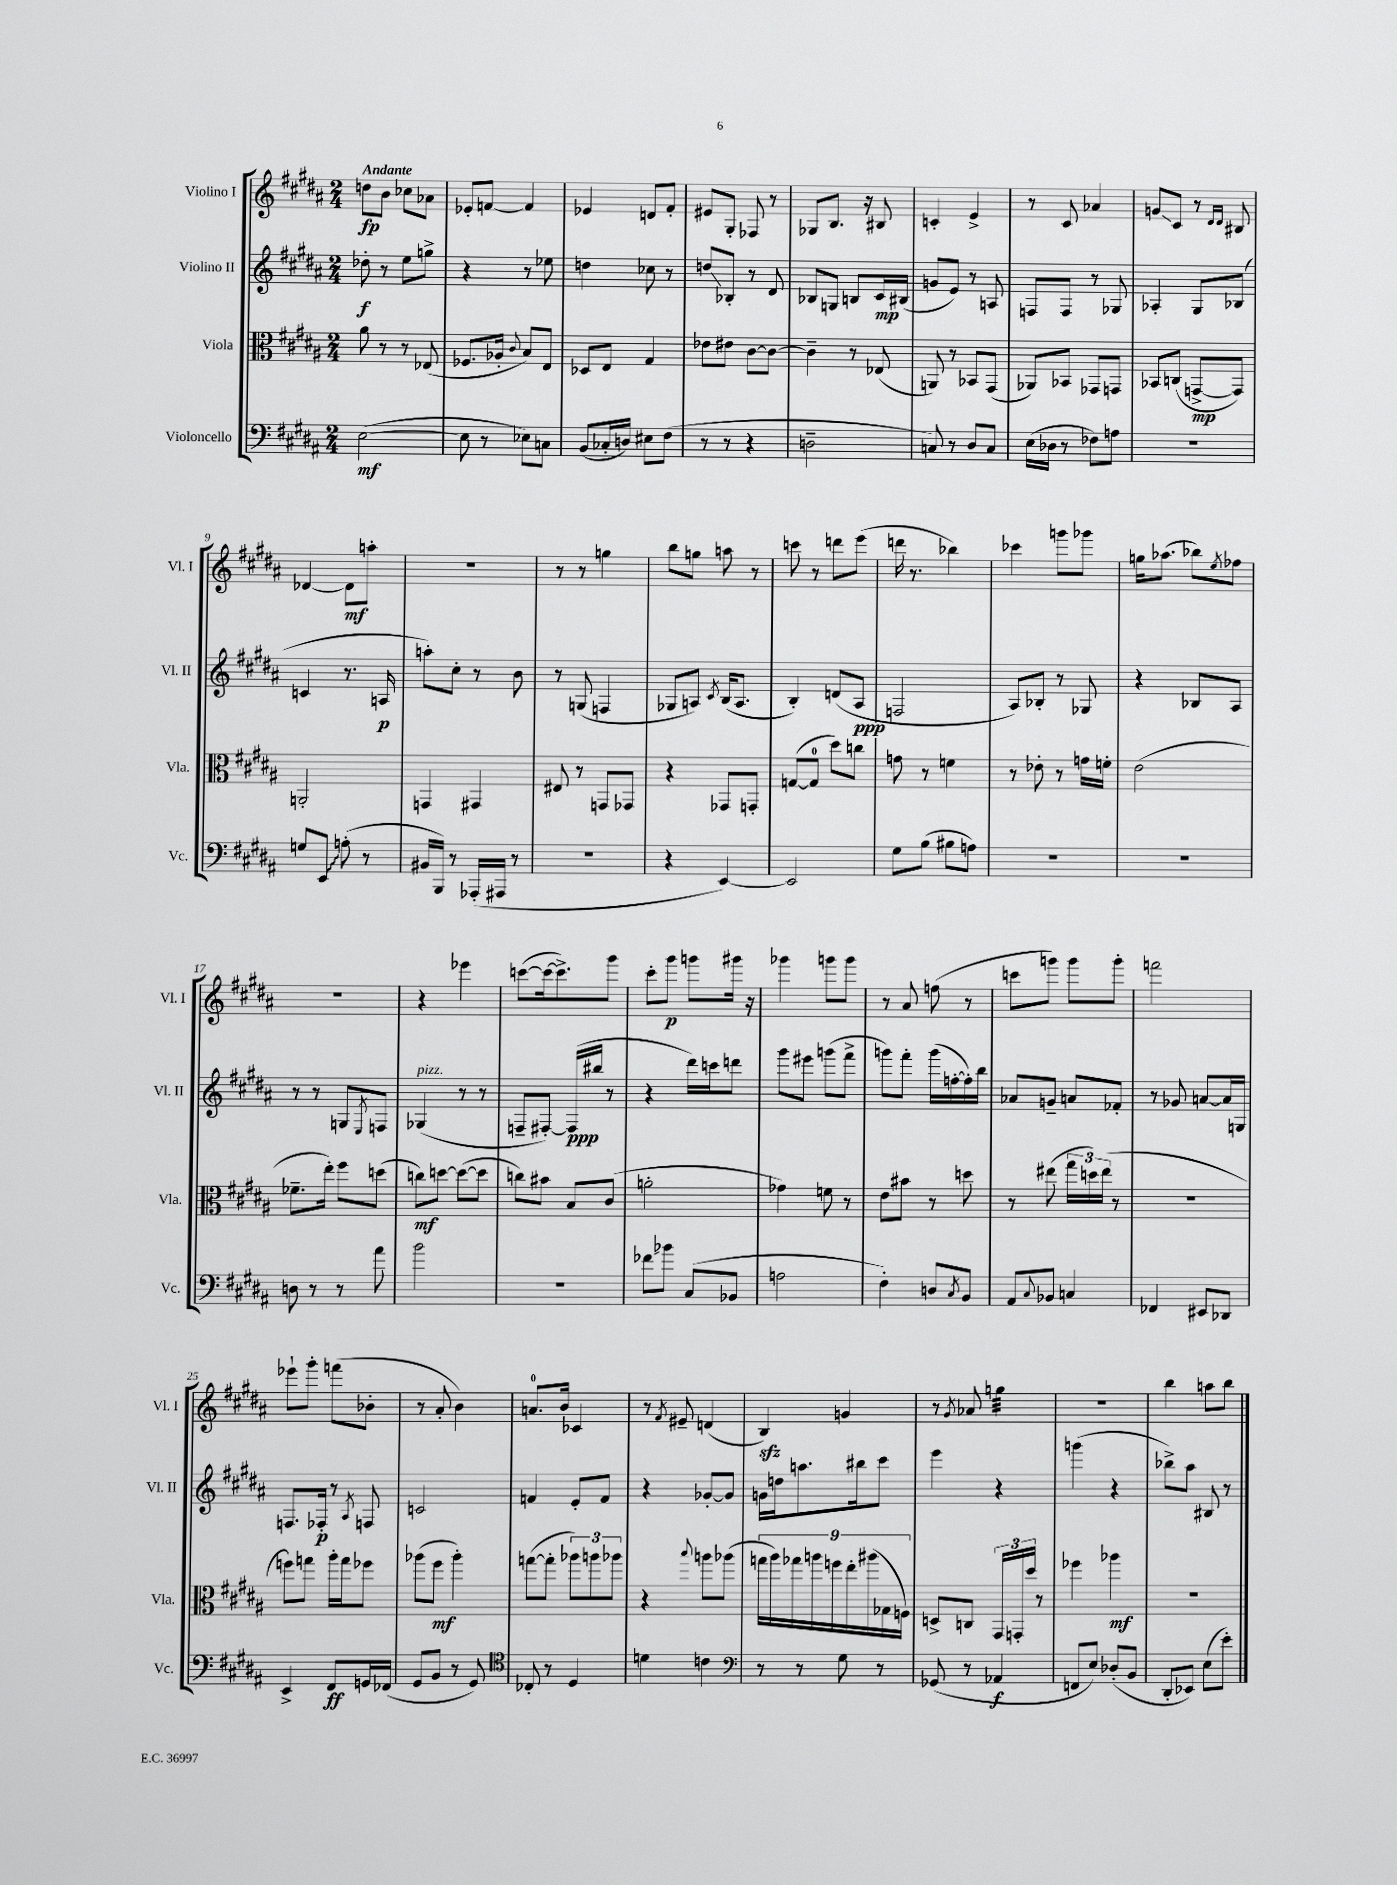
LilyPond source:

<<
\new StaffGroup <<
\new Staff = "s0" \with { instrumentName = "Violino I" shortInstrumentName = "Vl. I" } {
    \clef treble \key b \major \numericTimeSignature \time 2/4 \tempo "Andante"
    d''8\fp b'8 ces''8 aes'8 |
    ees'8-. f'8~ f'4 |
    ees'4 d'8 fis'8-. |
    eis'8 gis8-. fes8 r8 |
    ges8 b8. r16 bis8 |
    c'4-. e'4-> |
    r8 cis'8 aes'4 |
    g'8\glissando cis'8 r8 \grace { dis'16 dis'16 } bis8 |
    des'4~ des'8\mf a''8-. |
    r2 |
    r8 r8 g''4 |
    b''8 g''8 a''8 r8 |
    c'''8 r8 d'''8 e'''8( |
    d'''16 r8. bes''4) |
    ces'''4 g'''8 ges'''8 |
    g''16 aes''8.( bes''8) \acciaccatura { e''8 } fes''8 |
    R2 |
    r4 ees'''4 |
    c'''8~( c'''16~ c'''8.->) gis'''8 |
    cis'''8-. gis'''8\p g'''8 gis'''16 r16 |
    ges'''4 g'''8 g'''8 |
    r8 ais'8 f''8( r8 |
    c'''8 g'''8) g'''8 g'''8-. |
    f'''2 |
    ees'''8-! gis'''8-. f'''8( bes'8-. |
    r8 ais'8-. b'4) |
    a'8.-0 b'16 ces'4 |
    r8 \acciaccatura { fis'8 } eis'8-- d'4( |
    b4\sfz) g'4 |
    r8 \acciaccatura { gis'8 } aes'8 g''4:32 |
    r2 |
    b''4 a''8 b''8 \bar "|." |
}
\new Staff = "s1" \with { instrumentName = "Violino II" shortInstrumentName = "Vl. II" } {
    \clef treble \key b \major \numericTimeSignature \time 2/4
    des''8-.\f r8 e''8 g''8-> |
    r4 r8 ees''8 |
    d''4 ces''8 r8 |
    d''8\glissando bes8-. r8 dis'8 |
    bes8 g8 b8 cis'16\mp bis16( |
    g'8 e'8) r8 a8 |
    f8 f8 r8 ges8 |
    aes4-. gis8 bes8( |
    c'4 r8. a16\p |
    a''8-.) cis''8-. r8 b'8 |
    r8 g8( f4 |
    ges8 a8) \acciaccatura { cis'8 } b16( a8. |
    b4-.) d'8( ais8\ppp |
    f2 |
    ais8) bes8-. r8 ges8 |
    r4 bes8 ais8 |
    r8 r8 g8 \acciaccatura { e8 } f8 |
    ges4^\markup { \italic "pizz." }( r8 r8 |
    f8-- fis8~-.) fis16\ppp( bis''16 r8 |
    r4 dis'''16) c'''16 d'''8 |
    gis'''8 eis'''8 g'''8( fis'''8-> |
    g'''8) fis'''8-. g'''16( f''16~-. f''16-.) b''16 |
    aes'8 g'8-- a'8 fes'8-. |
    r8 ges'8 a'8~ a'16 g16 |
    f8. fes16-.\p r8 \acciaccatura { ais8 } f8 |
    c'2 |
    f'4 e'8-. f'8 |
    r4 ges'8~-. ges'8 |
    g'16 d''16 a''8. bis''16 cis'''8 |
    e'''4 r4 |
    g'''4( r4 |
    bes''8->) ais''8 bis8 r8 \bar "|." |
}
\new Staff = "s2" \with { instrumentName = "Viola" shortInstrumentName = "Vla." } {
    \clef alto \key b \major \numericTimeSignature \time 2/4
    ais'8 r8 r8 ees8( |
    fes8. aes16-. \appoggiatura { cis'8 } b8) e8 |
    des8 e8 gis4 |
    ees'8 eis'8 cis'8~ cis'8~ |
    cis'4-- r8 ees8( |
    a,8) r8 bes,8 gis,8( |
    aes,8) bes,8 ges,8 g,8 |
    bes,8 c8( g,8~->\mp g,8) |
    a,2-. |
    g,4 gis,4 |
    eis8 r8 g,8 ges,8 |
    r4 ges,8 g,8-. |
    g8~( g8-0 dis''8) c''8 |
    g'8 r8 f'4 |
    r8 ees'8-. r8 g'16 f'16-. |
    e'2( |
    fes'8.-- e''16-.) fis''8 d''8( |
    c''8\mf) d''8~ d''8~( d''8 |
    c''8) bis'8 b8 cis'8( |
    a'2-. |
    ges'4) f'8 r8 |
    e'8 bis'8 r8 d''8 |
    r8 eis''8( \tuplet 3/2 { gis''16 d''16) eis''16( } r8 |
    R2 |
    f''8) g''8 ais''16-. g''16 fes''8 |
    aes''8( fis''8\mf aes''4-.) |
    g''8~( g''8-. \tuplet 3/2 { aes''8) a''8 aes''8 } |
    r4 \appoggiatura { b''8 } a''8 aes''8( |
    \tuplet 9/8 { g''16 ais''16) ges''16 a''16 f''16 e''16-. ais''16( ges16 f16) } |
    d8-> c8 \tuplet 3/2 { gis,16 g,16-. dis''16 } r8 |
    fes''4 aes''4\mf |
    R2 \bar "|." |
}
\new Staff = "s3" \with { instrumentName = "Violoncello" shortInstrumentName = "Vc." } {
    \clef bass \key b \major \numericTimeSignature \time 2/4
    e2~\mf( |
    e8 r8 ees8) c8 |
    b,8( ces16-. d16) eis8 fis8( |
    r8 r8 r4 |
    d2-- |
    c8) r8 dis8 c8 |
    e16( des16 r8 fes8) a8 |
    R2 |
    g8 \once \override Glissando.style = #'zigzag e,8\glissando a8-.( r8 |
    bis,16 b,,16) r8 aes,,16-.( ais,,16 r8 |
    R2 |
    r4 e,4~) |
    e,2 |
    gis8 b8( bis8 a8) |
    r2 |
    R2 |
    d8 r8 r8 ais'8 |
    b'2 |
    r2 |
    fes'8\glissando bes'8 cis8( bes,8 |
    a2 |
    fis4-.) d8 \acciaccatura { cis8 } b,8 |
    ais,8 \appoggiatura { cis8 } bes,8 c4 |
    fes,4 eis,8 des,8 |
    e,4-> fis,8\ff g,16 fes,16( |
    gis,8 b,8 r8 gis,8) |
    \clef tenor ces8-. r8 dis4 |
    d'4 c'4 |
    \clef bass r8 r8 gis8 r8 |
    ges,8( r8 aes,4\f |
    f,8 e8) des8-.( b,8 |
    dis,8-. ees,8) e8( e'8-.) \bar "|." |
}
>>
>>
